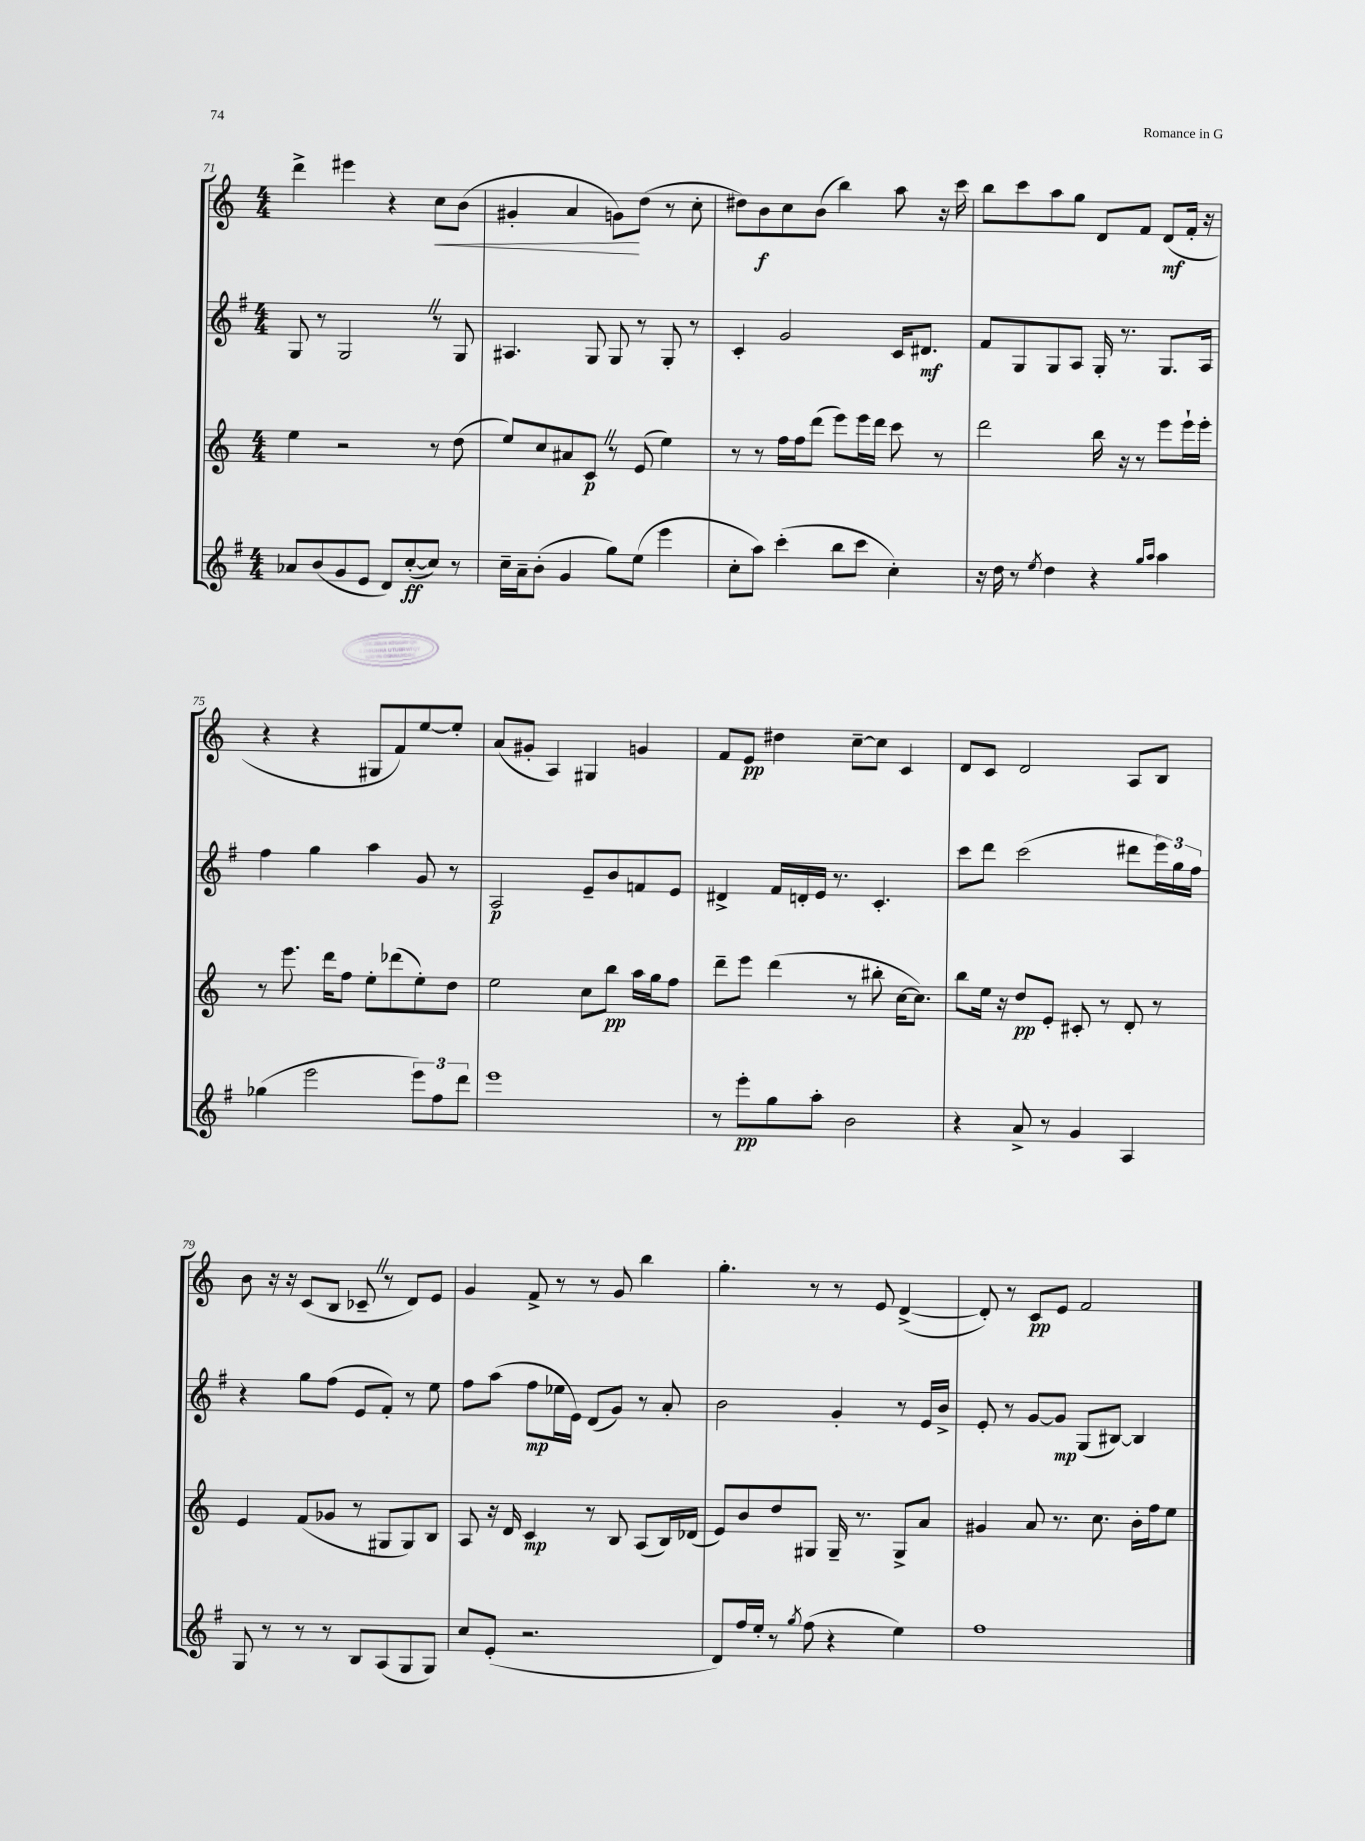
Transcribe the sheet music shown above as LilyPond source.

<<
\new StaffGroup <<
\new Staff = "s0" {
    \clef treble \key c \major \numericTimeSignature \time 4/4
    d'''4-> eis'''4 r4 c''8\< b'8( |
    gis'4-. a'4 g'8\!) d''8( r8 c''8-. |
    dis''8) b'8\f c''8 b'8( b''4) a''8 r16 c'''16 |
    b''8 c'''8 a''8 g''8 d'8 f'8 d'8\mf( f'16-. r16 |
    r4 r4 gis8 f'8) e''8~ e''8-. |
    a'8( gis'8-. a4) gis4 g'4 |
    f'8 e'8\pp dis''4 c''8~-- c''8 c'4 |
    d'8 c'8 d'2 a8 b8 |
    b'8 r16 r16 c'8( b8 ces'8-- \once \override BreathingSign.text = \markup { \musicglyph "scripts.caesura.straight" } \breathe r8 d'8) e'8 |
    g'4 f'8-> r8 r8 g'8 b''4 |
    g''4.-. r8 r8 e'8 d'4~->( |
    d'8-.) r8 c'8\pp e'8 f'2 \bar "|." |
}
\new Staff = "s1" {
    \clef treble \key g \major \numericTimeSignature \time 4/4
    g8 r8 g2 \once \override BreathingSign.text = \markup { \musicglyph "scripts.caesura.straight" } \breathe r8 g8 |
    ais4. g8 g8 r8 g8-. r8 |
    c'4-. g'2 c'16 dis'8.\mf |
    fis'8 g8 g8 a8 g16-. r8. g8. a16 |
    fis''4 g''4 a''4 g'8 r8 |
    a2\p e'8-- b'8 f'8 e'8 |
    dis'4-> fis'16 d'16-. e'16 r8. c'4.-. |
    c'''8 d'''8 c'''2( dis'''8 \tuplet 3/2 { e'''16) g''16 fis''16 } |
    r4 g''8 fis''8( e'8 fis'8-.) r8 e''8 |
    fis''8 a''8( fis''8\mp ees''16 e'16) d'8( g'8) r8 a'8-. |
    b'2 g'4-. r8 e'16 b'16-> |
    e'8-. r8 g'8~ g'8\mp g8( bis8~) bis4 \bar "|." |
}
\new Staff = "s2" {
    \clef treble \key c \major \numericTimeSignature \time 4/4
    e''4 r2 r8 d''8( |
    e''8) c''8 ais'8 c'8\p \once \override BreathingSign.text = \markup { \musicglyph "scripts.caesura.straight" } \breathe r8 e'8( e''4) |
    r8 r8 f''16 f''16 d'''8( e'''8) e'''16 d'''16 c'''8 r8 |
    d'''2 b''16 r16 r8 e'''8 e'''16-! e'''16-. |
    r8 e'''8. d'''16 f''8 e''8-. des'''8( e''8-.) d''8 |
    e''2 c''8 b''8\pp a''16 g''16 f''8 |
    d'''8-- e'''8 d'''4( r8 bis''8-. c''16~ c''8.) |
    b''8 e''16 r16 d''8\pp e'8-. cis'8-. r8 d'8-. r8 |
    e'4 f'8( ges'8 r8 gis8 gis8) b8 |
    a8 r16 d'16 c'4\mp r8 b8 a8( b16) des'16( |
    e'8) b'8 d''8 gis8 gis16-- r8. gis8-> a'8 |
    gis'4 a'8 r8. c''8. b'16-. f''16 e''8 \bar "|." |
}
\new Staff = "s3" {
    \clef treble \key g \major \numericTimeSignature \time 4/4
    aes'8 b'8( g'8 e'8 d'8) c''8~-.\ff( c''8) r8 |
    c''16-- a'16-- b'8-.( g'4 g''8) e''8( e'''4 |
    c''8-. a''8) c'''4-.( b''8 c'''8 c''4-.) |
    r16 d''16 r8 \acciaccatura { e''8 } d''4 r4 \grace { g''16 a''16 } a''4 |
    ges''4( e'''2 \tuplet 3/2 { e'''8) fis''8 d'''8 } |
    e'''1 |
    r8 e'''8-.\pp g''8 a''8-. b'2 |
    r4 a'8-> r8 g'4 a4 |
    g8 r8 r8 r8 b8 a8( g8 g8) |
    c''8 e'8-.( r2. |
    d'8) fis''16 e''16-. r8 \acciaccatura { g''8 } fis''8( r4 e''4) |
    fis''1 \bar "|." |
}
>>
>>
\layout { \context { \Score currentBarNumber = #71 } }
